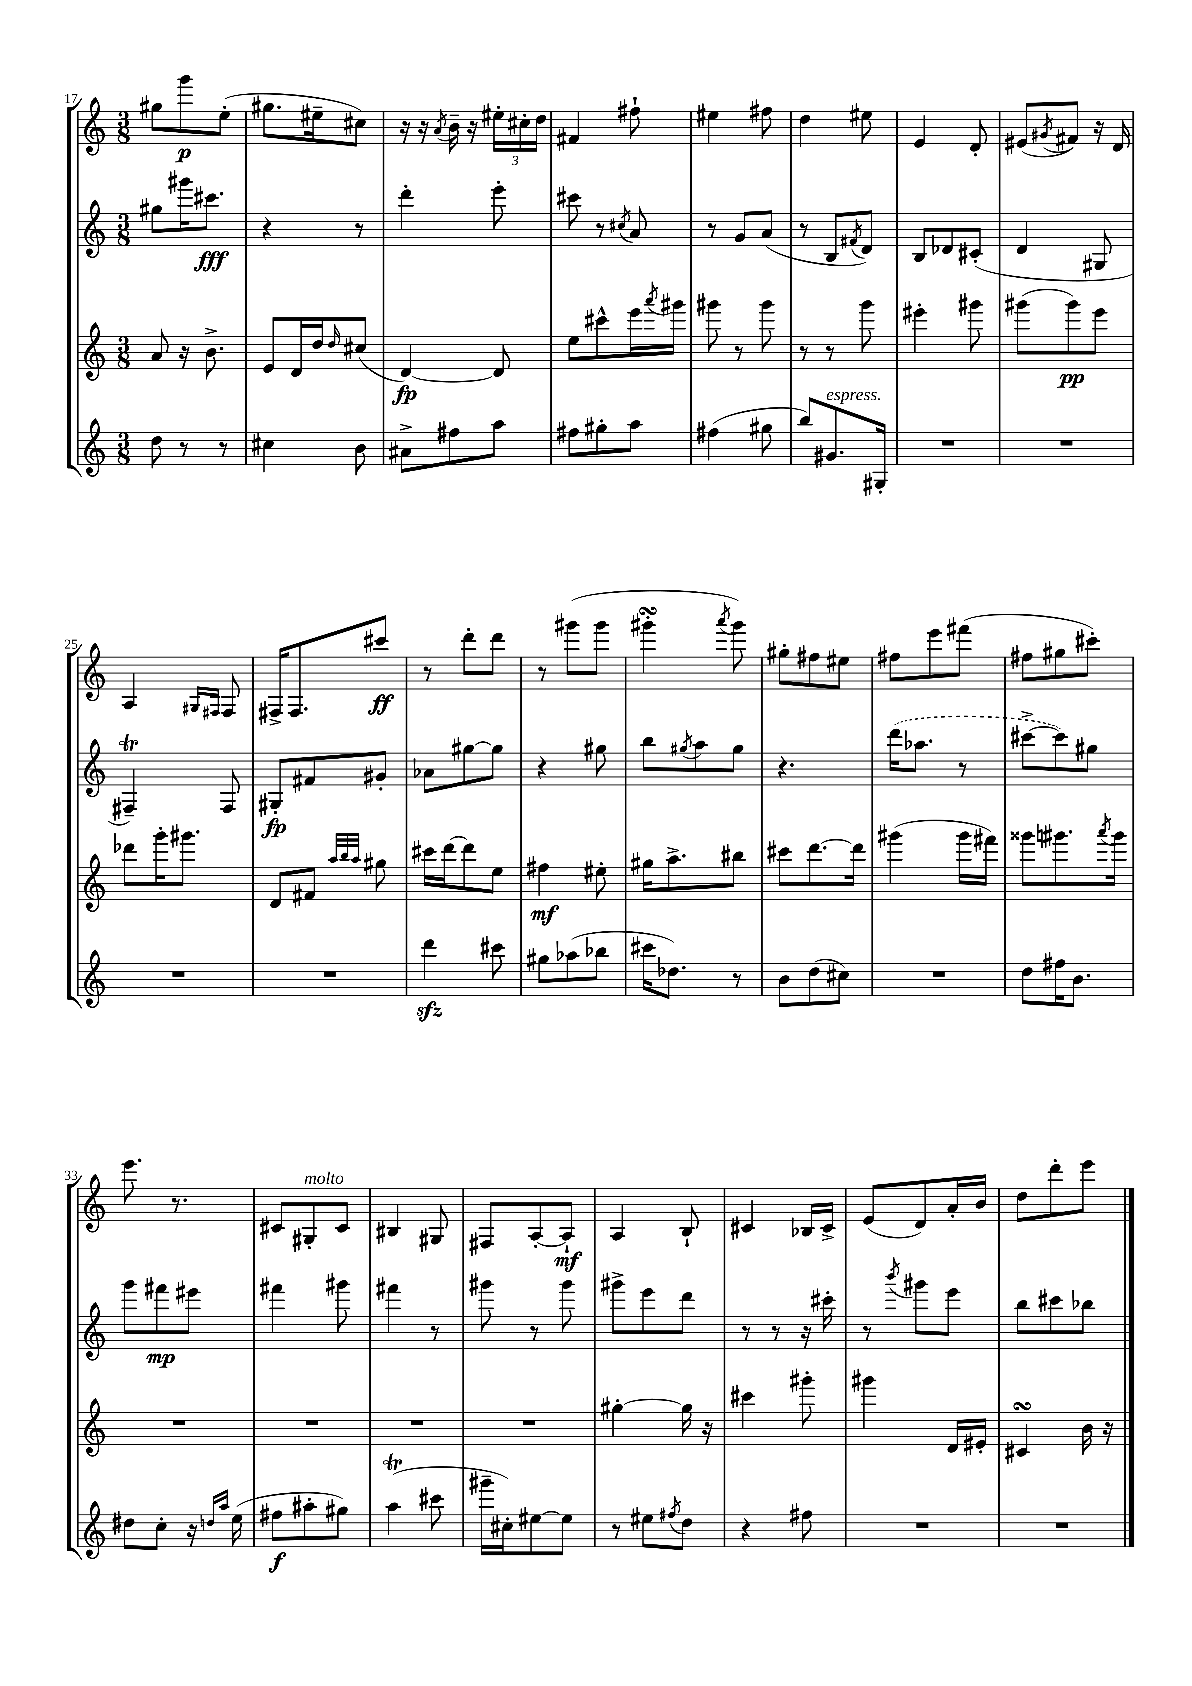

**kern	**kern	**kern	**kern
*staff4	*staff3	*staff2	*staff1
*clefG2	*clefG2	*clefG2	*clefG2
*k[]	*k[]	*k[]	*k[]
*M3/8	*M3/8	*M3/8	*M3/8
8dd	8a	8gg#	8gg#
8r	16r	16ggg#	8ggg
.	8.b^	8.ccc#	.
8r	.	.	(8ee'
=	=	=	=
4cc#	8e	4r	8.gg#
.	16d	.	.
.	16dd	.	16ee#~
.	16qqdd	.	.
8b	(8cc#	8r	8cc#)
=	=	=	=
8a#^	[4d)	4ddd'	16r
.	.	.	16r
.	.	.	8qa
8ff#	.	.	16b~
.	.	.	16r
8aa	8d]	8eee'	24ee#'
.	.	.	24cc#'
.	.	.	24dd
=	=	=	=
8ff#	8ee	8ccc#	4f#
8gg#'	8ccc#^^	8r	.
.	.	8qcc#	.
8aa	16eee	8a	8ff#`
.	8qaaa	.	.
.	16ggg#	.	.
=	=	=	=
(4ff#	8ggg#	8r	4ee#
.	8r	8g	.
8gg#	8ggg#	(8a	8ff#
=	=	=	=
8bb)	8r	8r	4dd
8.g#	8r	8B	.
.	.	8qf#	.
.	8ggg	8d)	8ee#
16G#'	.	.	.
=	=	=	=
4.r	4eee#'	8B	4e
.	.	8d-	.
.	8ggg#	(8c#'	8d'
=	=	=	=
4.r	(8ggg#	4d	(8e#
.	.	.	8qg#
.	8ggg#)	.	8f#)
.	8eee	8G#	16r
.	.	.	16d
=	=	=	=
4.r	8ddd-	4F#~)	4A
.	16ggg'	.	.
.	8.ggg#	.	.
.	.	.	16qqG#
.	.	.	16qqF#
.	.	8F#	8F#
=	=	=	=
4.r	8d	8G#'	16F#^
.	.	.	8.F#
.	8f#	8f#	.
.	32qqaa	.	.
.	32qqbb	.	.
.	32qqaa	.	.
.	8gg#	8g#'	8ccc#
=	=	=	=
4ddd	16ccc#	8a-	8r
.	[16ddd	.	.
.	8ddd]	[8gg#	8ddd'
8ccc#	8ee	8gg#]	8ddd
=	=	=	=
8gg#	4ff#	4r	8r
(8aa-	.	.	(8ggg#
8bb-	8ee#'	8gg#	8ggg#
=	=	=	=
16ccc#	16gg#	8bb	4ggg#'
8.dd-)	8.aa^	.	.
.	.	8qgg#	.
.	.	8aa	.
.	.	.	8qaaa
8r	8bb#	8gg#	8ggg#)
=	=	=	=
8b	8ccc#	4.r	8gg#'
(8dd	[8.ddd	.	8ff#
8cc#)	.	.	8ee#
.	16ddd]	.	.
=	=	=	=
4.r	(4ggg#	(16ddd	8ff#
.	.	8.aa-	.
.	.	.	8eee
.	16ggg#	8r	(8fff#
.	16fff#)	.	.
=	=	=	=
8dd	8ggg##	[8ccc#^	8ff#
16ff#	8.ggg#	8ccc#])	8gg#
8.b	.	.	.
.	.	8gg#	8ccc#')
.	8qaaa	.	.
.	16ggg#	.	.
=	=	=	=
8dd#	4.r	8ggg	8.eee
8cc'	.	8fff#	.
.	.	.	8.r
16r	.	8eee#	.
16qqdd	.	.	.
16qqaa	.	.	.
(16ee	.	.	.
=	=	=	=
8ff#	4.r	4fff#	8c#
8aa#'	.	.	8G#'
8gg#)	.	8ggg#	8c#
=	=	=	=
(4aa	4.r	4fff#	4B#
8ccc#	.	8r	8G#
=	=	=	=
16ggg#~	4.r	8ggg#	8F#
16cc#')	.	.	.
[8ee#	.	8r	[8A'
8ee#]	.	8ggg#	8A`]
=	=	=	=
8r	[4gg#'	8ggg#^	4A
8ee#	.	8eee	.
8qff#	.	.	.
8dd	16gg#]	8ddd	8B`
.	16r	.	.
=	=	=	=
4r	4ccc#	8r	4c#
.	.	8r	.
8ff#	8ggg#'	16r	16B-
.	.	16ccc#'	16c#^
=	=	=	=
4.r	4ggg#	8r	(8e
.	.	8qbbb	.
.	.	8ggg#	8d)
.	16d	8eee	16a'
.	16e#'	.	16b
=	=	=	=
4.r	4c#	8bb	8dd
.	.	8ccc#	8ddd'
.	16b	8bb-	8eee
.	16r	.	.
==	==	==	==
*-	*-	*-	*-
